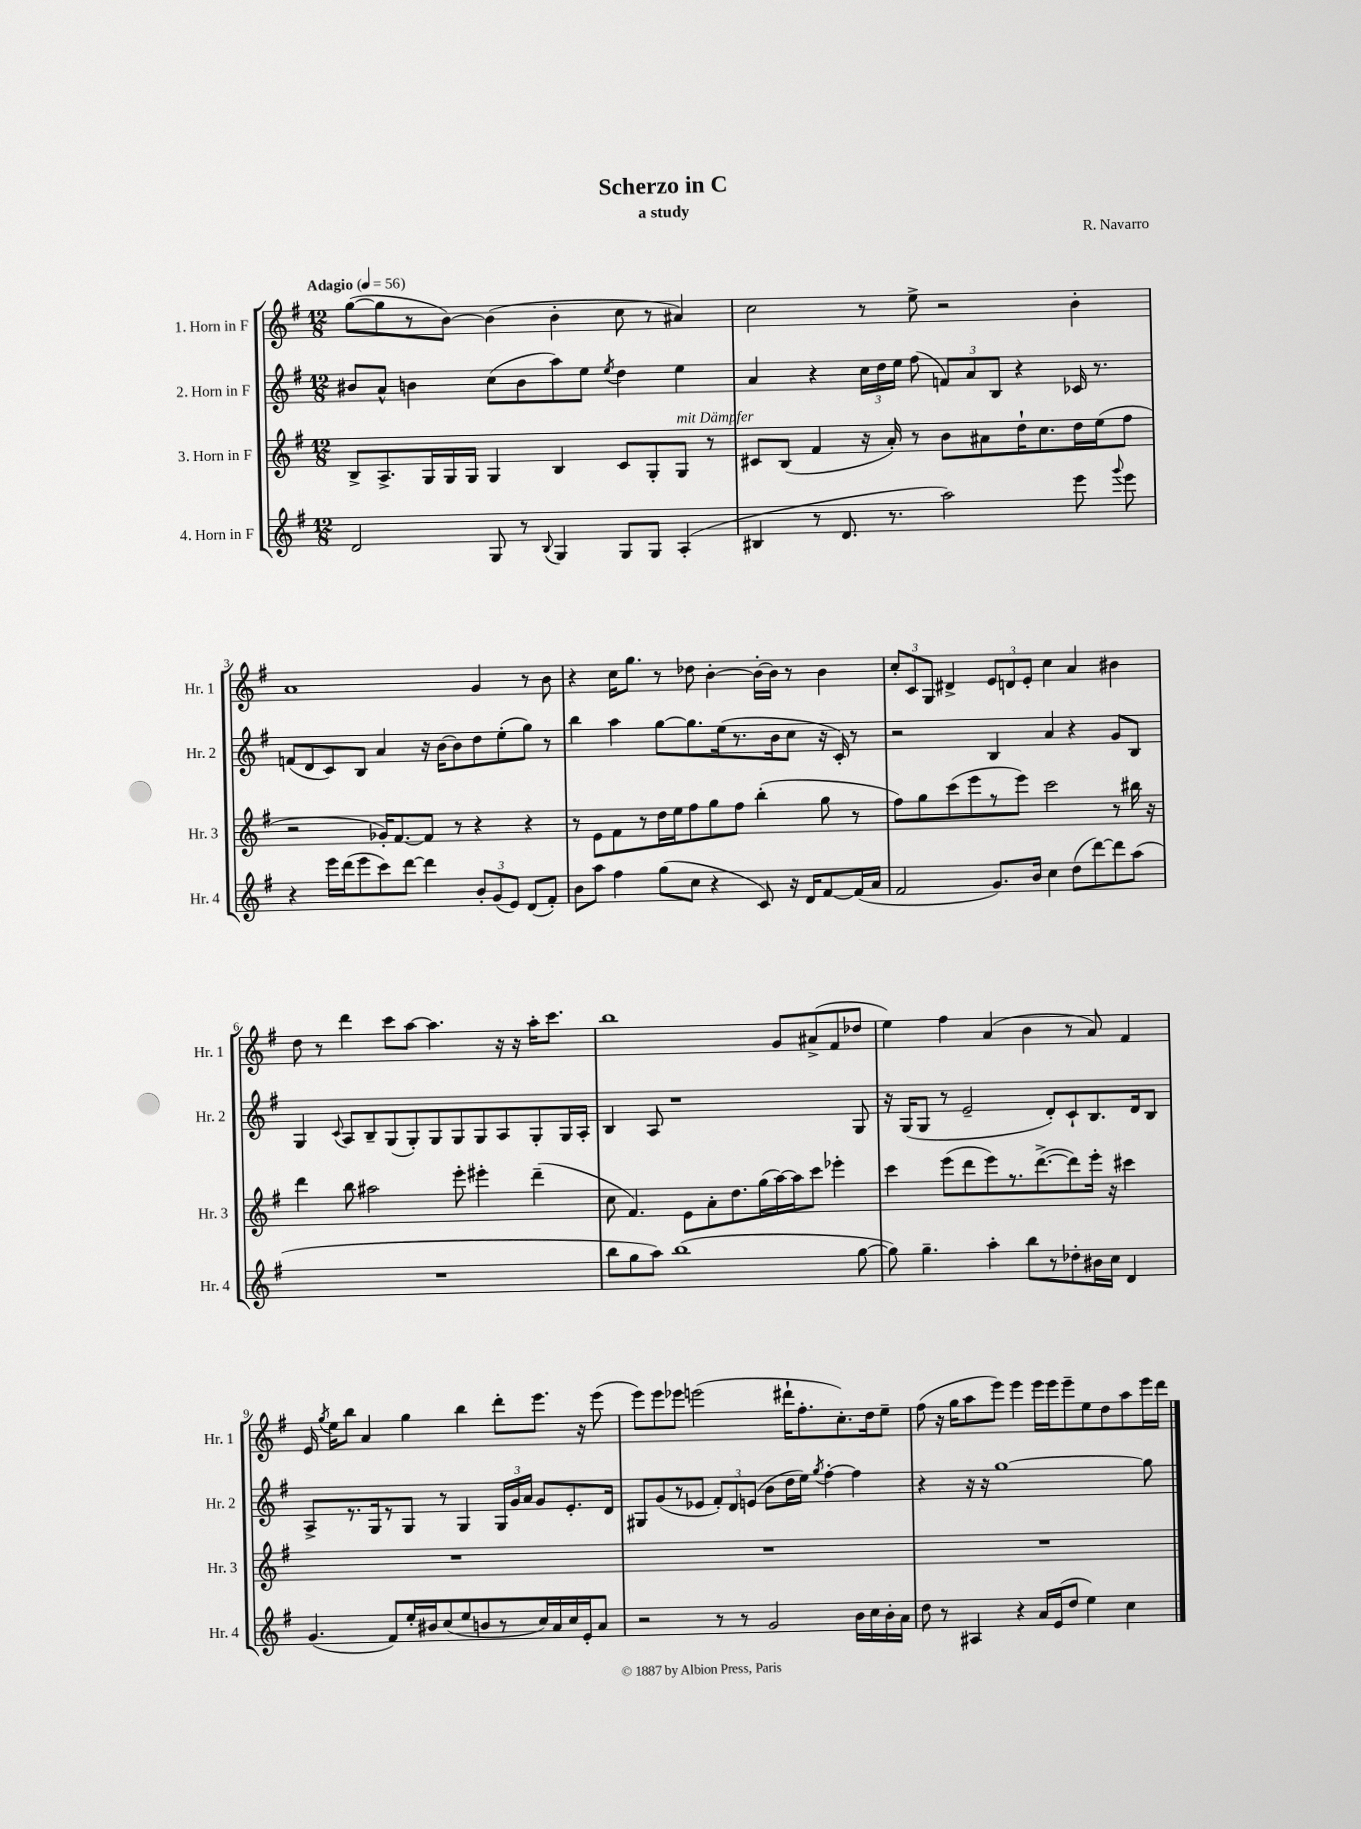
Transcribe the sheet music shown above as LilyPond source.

\header { title = "Scherzo in C" composer = "R. Navarro" subtitle = "a study" }
<<
\new StaffGroup <<
\new Staff = "s0" \with { instrumentName = "1. Horn in F" shortInstrumentName = "Hr. 1" } {
    \clef treble \key g \major \numericTimeSignature \time 12/8 \tempo "Adagio" 4 = 56
    \autoBeamOff g''8[~( g''8 r8 b'8]~) b'4( b'4-. c''8 r8 ais'4) |
    c''2 r8 e''8-> r2 b'4-. |
    a'1 g'4 r8 b'8 |
    r4 c''16[ g''8.] r8 des''8 b'4~-. b'16[~-. b'16] r8 b'4 |
    \tuplet 3/2 { c''8[-. c'8 g8] } dis'4-> \tuplet 3/2 { e'8[ d'8 e'8]-. } c''4 a'4 bis'4 |
    d''8 r8 d'''4 c'''8[ a''8]~ a''4. r16 r16 a''16[-. c'''8.] |
    b''1 g'8[ ais'8->( fis'8 des''8] |
    e''4) fis''4 a'4( b'4 r8 a'8) fis'4 |
    e'16 \acciaccatura { g''8 } e''16[ b''8] a'4 g''4 b''4 d'''8[-. e'''8.] r16 e'''8( |
    e'''8[) e'''8 ees'''8] e'''2( dis'''16[-! fis''8.-. c''8.-.) d''16 e''8]-- |
    fis''8( r16 g''16[ a''8 e'''8]) e'''4 e'''16[ e'''16 e'''8-- e''8 d''8 a''8 e'''16 d'''16] \bar "|." |
}
\new Staff = "s1" \with { instrumentName = "2. Horn in F" shortInstrumentName = "Hr. 2" } {
    \clef treble \key g \major \numericTimeSignature \time 12/8
    \autoBeamOff bis'8[ a'8]-^ b'4 c''8[( b'8 a''8) e''8] \acciaccatura { e''8 } d''4 e''4 |
    a'4 r4 \tuplet 3/2 { c''16[ d''16 e''16] } fis''8( \tuplet 3/2 { f'8[) a'8 b8] } r4 ces'16 r8. |
    f'8[( d'8 c'8) b8] a'4 r16 b'16[~ b'8 d''8 e''8-.( g''8]) r8 |
    b''4 a''4 g''8[~ g''8. e''16( r8. b'16 c''8] r16 c'16-.) r8 |
    r2 b4 a'4 r4 g'8[ b8] |
    g4 \appoggiatura { c'8 } a8[ b8-- g8( g8-.) g8 g8 g8 a8 g8-. g16 a16]-. |
    b4 a8 r1 g8 |
    r16 g16[( g8] r8 e'2-- d'8[-.) c'8-! b8. d'16 b8] |
    a8[-> r8. g16 r8 g8] r8 g4 \tuplet 3/2 { g16[ g'16 a'16] } g'8[ e'8.-. d'16] |
    gis8[ g'8( r8 ees'8] \tuplet 3/2 { fis'8[-.) d'8 e'8]( } b'8[ d''16 e''16]) \acciaccatura { g''8 } fis''4~-. fis''4 |
    r4 r16 r16 g''1~ g''8 \bar "|." |
}
\new Staff = "s2" \with { instrumentName = "3. Horn in F" shortInstrumentName = "Hr. 3" } {
    \clef treble \key g \major \numericTimeSignature \time 12/8
    \autoBeamOff b8[-> a8.-> g16 g16 g16] g4 b4 c'8[ g8-. g8]^\markup { \italic "mit Dämpfer" } r8 |
    cis'8[ b8]( fis'4 r16 a'16-.) r8 b'8[ ais'8 d''16-! c''8. d''16 e''16( fis''8] |
    r2 ges'16[-.) fis'8.~ fis'8] r8 r4 r4 |
    r8 e'8[ fis'8 r8 d''16 e''16 fis''8 g''8 fis''8] b''4-.( g''8 r8 |
    fis''8[) g''8 c'''8( e'''8 r8 e'''8]) c'''2 r8 bis''16 r16 |
    d'''4 b''8 ais''2 e'''8-. eis'''4-. d'''4--( |
    c''8 fis'4.) e'8[ a'8-. d''8. g''16( a''16~) a''16 c'''8] ees'''4-. |
    c'''4 e'''8[( d'''8 e'''8) r8. d'''8.~->( d'''8) e'''16]-. r16 cis'''4 |
    R1. |
    R1. |
    R1. \bar "|." |
}
\new Staff = "s3" \with { instrumentName = "4. Horn in F" shortInstrumentName = "Hr. 4" } {
    \clef treble \key g \major \numericTimeSignature \time 12/8
    \autoBeamOff d'2 g8 r8 \appoggiatura { b8 } g4 g8[ g8] a4-.( |
    bis4 r8 d'8. r8. a''2) e'''8 \appoggiatura { g'''8 } e'''8 |
    r4 e'''16[ d'''16( e'''8 c'''8) d'''8]~ d'''4 \tuplet 3/2 { b'8[-. g'8( e'8]) } d'8[( fis'8]-.) |
    b'8[ a''8] fis''4 g''8[( c''8] r4 c'8) r16 d'16[ fis'8~ fis'16( a'16] |
    fis'2 g'8.[) b'16] c''4 d''8[( d'''8~) d'''8 a''8]( |
    R1. |
    b''8[ g''8 a''8]) b''1( g''8~ |
    g''8) g''4.-- a''4-. b''8[ r8 des''8-. bis'16 c''16] d'4 |
    g'4.( fis'8[) e''16-. bis'16 c''8( e''8 b'8 r8 c''16) a'16 c''16 e'16-. a'8] |
    r2 r8 r8 g'2 b'16[ c''16 b'16-. a'16] |
    d''8 r8 ais4 r4 a'16[ e'16( d''8] e''4) c''4 \bar "|." |
}
>>
>>
